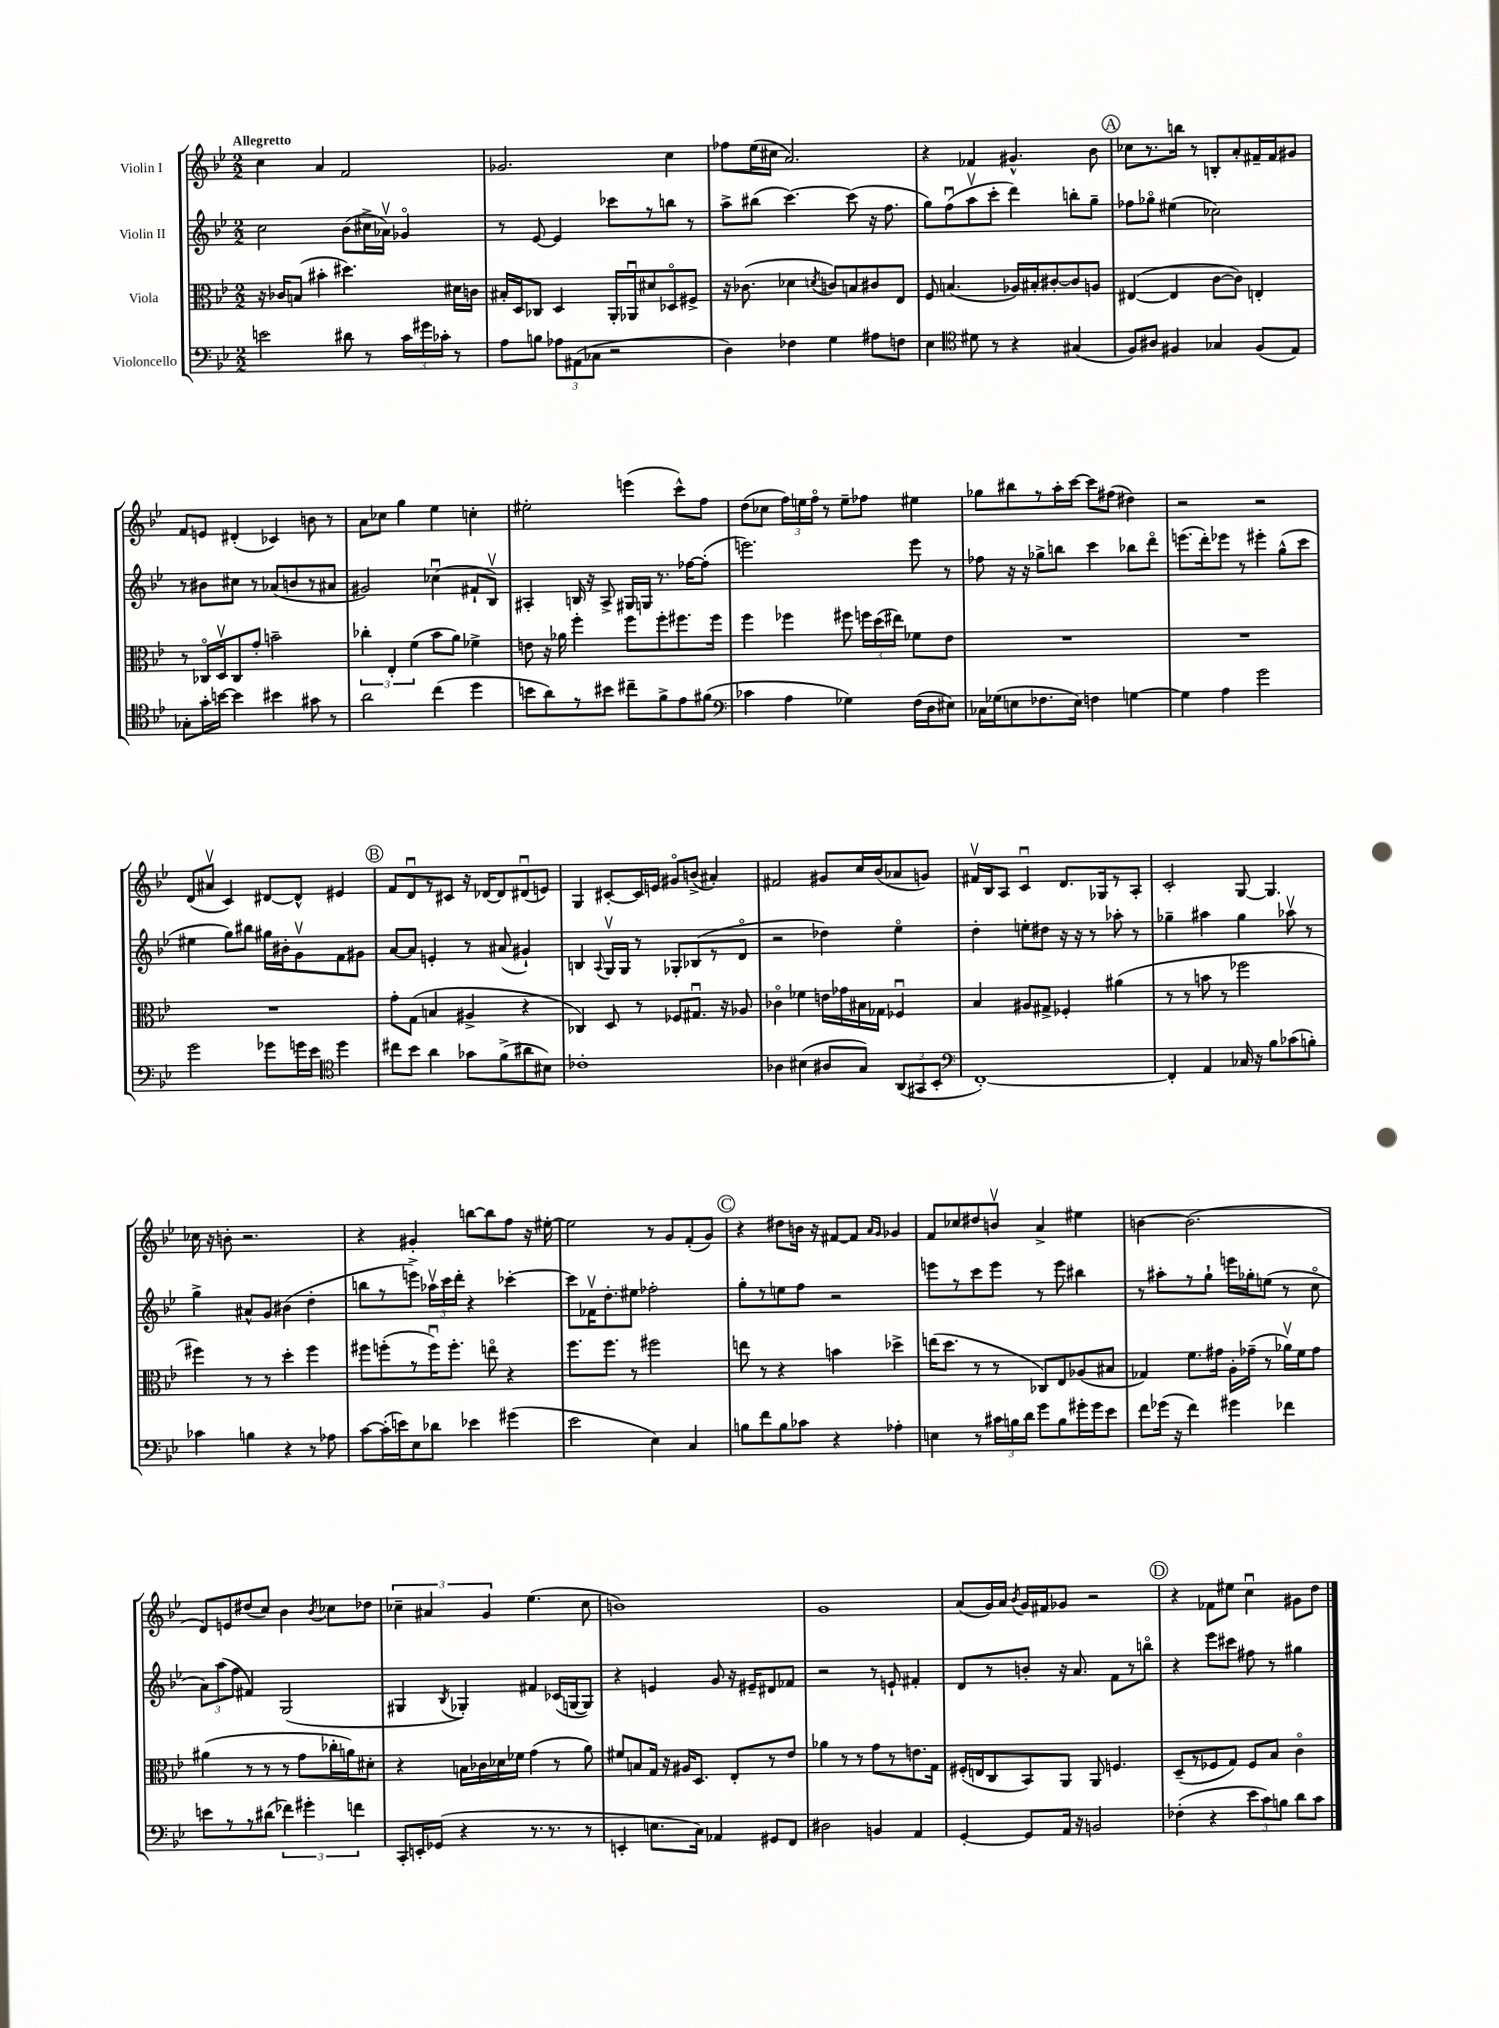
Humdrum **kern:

**kern	**kern	**kern	**kern
*staff4	*staff3	*staff2	*staff1
*clefF4	*clefC3	*clefG2	*clefG2
*k[b-e-]	*k[b-e-]	*k[b-e-]	*k[b-e-]
*M2/2	*M2/2	*M2/2	*M2/2
2e\	16r	2cc\	4cc\
.	16c-/LK	.	.
.	(8B/J	.	.
.	4b#'\	.	4a/
8d#\	4.dd#\)	(8b-\L	2f/
8r	.	16cc#^\L	.
.	.	16a-v\JJ)	.
24c\LL	.	4g-o/	.
24g#\	.	.	.
24c-'\JJ	.	.	.
8r	16d#\LL	.	.
.	16c\JJ	.	.
=	=	=	=
8A\L	16B#'/LL	8r	2.g-/
.	16D/J	.	.
8B\J	8C-/J	[8e-/	.
12A-\L	4D/	4e-/]	.
(12AA#\	.	.	.
12C-\J	.	.	.
2r	16AA'/LL	8ccc-\L	.
.	16AA-u/J	.	.
.	8d#/	8r	.
.	8D-o/	8bb\J	4cc\
.	8F#^/J	8r	.
=	=	=	=
4D\)	16r	8aa^\L	8ff-\L
.	(8.c-\	.	.
.	.	(8bb#\J	(16ee-\L
.	.	.	16cc#\JJ
4F-\	4d-\	[4.ccc\)	2.a/)
.	8qd/	.	.
4G\	8c/L)	.	.
.	8B/	(8ccc\]	.
8A#\L	8c#/	16r	.
.	.	8.ff\	.
8F\J	8E-/J	.	.
=	=	=	=
4E-\	8F/	8gg\L)	4r
.	(4.B/	(8ffu\	.
*clefC4	*	*	*
8d#\	.	8aav\	4f-/
8r	.	8ccc'\J	.
4r	16A-/LL)	4ddd\)	4.g#^^/
.	16B#'/J	.	.
.	[8c#'/	.	.
(4G#/	8c#/]	8bb'\L	.
.	8A/J	8gg~\J	8b-\
=	=	=	=
8F/L)	([4E#/	8ff-\L	8cc-\L
8A#/J	.	8gg-o\J	8.r
4F#/	4E#/]	(4ee#\	.
.	.	.	16bb\Jk
.	.	.	8r
4G-/	[8c\L	2cc-\)	8B'/L
.	8c\]J)	.	8a'/
(8F#/L	4E'/	.	16f#~/L
.	.	.	16f#/J
8E-/J)	.	.	8g#/J
=	=	=	=
8G-'\L	8r	8r	8f/L
16g'\L	16C-o/LL	8b#\L	8e/J
[16b\JJ	16Dv/J	.	.
4b\]	8C-/	8cc#\J	(4d#'/
.	8g'/J	8r	.
4b#\	2b~\	(8a-/L	4c-/)
.	.	8b/	.
8g#\	.	8r	8b\
8r	.	8a#/J	8r
=	=	=	=
2a\	6cc-'\	2g#/)	8a\L
.	.	.	8cc-\J
.	6E-'/	.	.
.	.	.	4gg\
.	(6f\	.	.
(4cc\	8b-\L	(4cc-u\	4ee-\
.	8a\J)	.	.
4dd\	4f-^\	8f#`/L	4cc'\
.	.	8B-v/J)	.
=	=	=	=
8b\L	8e\	4A#'/	2ee#'\
8a\)	16r	.	.
.	16a-\	.	.
8r	4ff'\	16B/	.
.	.	16r	.
8b#\J	.	8A#^/	.
8cc#~\L	8ff\L	16G#/LL	(4eee\
.	.	16G/JJ	.
8f^\	8ff'\	8.r	.
8e-\	8.ff#\	.	8ccc^^\L)
.	.	[16ff-\LK	.
(8f#\J	.	(8ff-'\]J	8ff\J
.	16ff#\Jk	.	.
=	=	=	=
*clefF4	*	*	*
4c-\	4ff\	2.eee\)	(8dd\L
.	.	.	8cc-\J
4A\	4ff-\	.	24ff\LL)
.	.	.	24ee\
.	.	.	24ffo\JJ
.	.	.	8r
4G-\)	8ff#\	.	8ee~\L
.	24ff\LL	.	8ff-\J
.	(24dd\	.	.
.	24ee#\JJ)	.	.
(16F\LL	8f-\L	8eee\	4ee#\
16D\J	.	.	.
8E#\J)	8e-\J	8r	.
=	=	=	=
16C-\LL	1r	8ff-\	8gg-\L
(16G-\J	.	.	.
8E\	.	16r	8bb#\
.	.	16r	.
8.F-\	.	8gg-^\L	8r
.	.	8bb\J	16aa'\L
16E\Jk)	.	.	[16ccc\JJ
4F\	.	4ccc\	8ccc\]L
.	.	.	(8ff#\J
[4G\	.	8bb-\L	4dd#\)
.	.	8dddo\J	.
=	=	=	=
4G\]	1r	(8.eee\L	2r
.	.	16ddd'\k)	.
4A\	.	8eee-\J	.
.	.	8r	.
2g\	.	4eee#'\	2r
.	.	(8gg^^\L	.
.	.	8ccc\J	.
=	=	=	=
2g\	1r	4ee#\	(8d/L
.	.	.	8a#v/J
.	.	8gg\L)	4c/)
.	.	8bb#\J	.
8g-\L	.	16gg#\LL	[8d#/L
.	.	16b#'\J	.
16g\L	.	8gv\	8d#^^/]J
16e-\JJ	.	.	.
*clefC4	*	*	*
4dd\	.	8f\	4e#/
.	.	8g#\J	.
=	=	=	=
8cc#\L	8g'\L	[8a/L	8f/L
8b-\J	(8G\J	8a/]J	8du/
4a\	4B/	4e'/	8r
.	.	.	8c#/J
8g-\L	4A#^/	8r	16r
.	.	.	[16d-/LK
(8f^\	.	(8a#/	8d-/]
8a#\	4r	4g#`/)	(8d#u/
8B#\J)	.	.	8e/J)
=	=	=	=
1c-'	4C-/)	4B/	4G/
.	.	8qqA/	.
.	8D/	16Gv/LL	[8c#'/L
.	.	16G/JJ	.
.	8r	8r	16c#/]L
.	.	.	16e/JJ
.	8F-/L	8G-'/L	8g#o/L
.	8.G#u/J	(8B-/	(8b^/J
.	.	8r	4a#'/)
.	16r	.	.
.	8A-/	8do/J	.
=	=	=	=
4A-\	4c-o\	2r	2f#/
(4B#\	4f-\	.	.
8A#/L	16e\LL	4dd-\)	8g#/L
.	16g-\	.	.
8G/J)	16B#\	.	16cc/L
.	16G-\JJ	.	(16b-/J
(12AA/L	4F-u/	4ee-o\	8a-/
12GG#/	.	.	.
.	.	.	8g/J)
12BB-'/J	.	.	.
=	=	=	=
*clefF4	*	*	*
[1FF')	4B-/	4dd'\	16f#v/LL
.	.	.	16B-/J
.	.	.	8A/J
.	8A#/L	8ee'\L	4cu/
.	8G#^/J	8dd#\J	.
.	4F-'/	16r	8.d/L
.	.	16r	.
.	.	8r	.
.	.	.	16G-/k
.	(4a#\	8aa-'\	8r
.	.	8r	8A'/J
=	=	=	=
4FF'/]	8r	4gg-~\	2c'/
.	8r	.	.
4AA/	8b\	4aa#\	.
.	8r	.	.
16C-/	2ff-\	4gg-\	[8G/
16r	.	.	.
8B-\L	.	.	4.G/]
(8c-\	.	8aa-v\	.
8B'\J)	.	8r	.
=	=	=	=
4c-\	4ff#\)	4gg^\	16cc-\
.	.	.	16r
.	.	.	8b'\
4B\	8r	8a#^^/L	2.r
.	8r	8g/J	.
4r	4dd'\	(4b#\	.
8r	4ff#\	4dd'\	.
8A-\	.	.	.
=	=	=	=
[8c\L	8ff#\L	8bb\L	4r
(16c'\]L	(8ff'\	8r	.
16e\J)	.	.	.
8E-\	8r	8eee^\J)	4g#'/
8d-\J	16ffu\K)	24aa-v\LL	.
.	.	24ccc\	.
.	8.ff'\J	.	.
.	.	24ddd'\JJ	.
4e-\	.	4r	[8bb\L
.	8eeo\	.	8bb\]
(4g#\	4r	[4ccc-'\	8ff\J
.	.	.	16r
.	.	.	[16ee#'\
=	=	=	=
2e-\	8.ff\L	8ccc-\]L	2ee#\]
.	.	16f-v\K	.
.	8.ff\J	8.dd'\	.
.	8r	8ee#\J	.
4E-\)	2ff#\	2ff-'\	8r
.	.	.	8g/L
4C/	.	.	(8f'/
.	.	.	8g/J)
=	=	=	=
8B\L	8ee\	8gg'\L	4r
8f\	8r	8r	.
8B\	4r	8ee\	8dd#\L
8c-\J	.	8ff\J	16b\Jk
.	.	.	16r
4r	4b\	2r	[8f#/L
.	.	.	8f#/]J
.	.	.	16qqa/LL
.	.	.	16qqg/JJ
4A-'\	4dd-^\	.	4g-/
=	=	=	=
4E\	(16ee\LK	8eee\L	8f/L
.	8.dd\J	.	.
.	.	8r	8cc-/
8r	8r	8ccc\	8dd#/
24c#\LL	8r	8eee\J	8bv/J
24B\	.	.	.
24d\JJ	.	.	.
8g\L	8C-/L)	8r	4a^/
8B\	8E-/	8eee\	.
16g#'\L	(8A-/	4bb#\	4ee#\
16g#\J	.	.	.
8e-\J	8B#/J	.	.
=	=	=	=
8f\L	4G-/)	8r	[4b\
(16g-\Jk	.	8aa#'\L	.
16r	.	.	.
4f\)	8.f\L	8r	(2.b\]
.	.	8gg`\J	.
.	16g#\Jk	.	.
4g#\	16A'\LL	16eee\LL	.
.	(16g-~\JJ	16gg-'\J	.
.	8r	(8ee\J	.
4f-\	16a-v\LL)	8r	.
.	16f\J	.	.
.	8g-\J	8cco\	.
=	=	=	=
8e\L	(4a#\	12a\L)	8d/L)
.	.	(12aa\	.
8r	.	.	8e/
.	.	12ff\J	.
8r	8r	4f#/)	(8dd#/
(8d#\J	8r	.	8cc/J)
6f-\)	8r	(2G/	4b-\
.	8g\L	.	.
6g#'\	.	.	.
.	.	.	8qb-/
.	16cc-'\L	.	8cc-\L
.	16a\J)	.	.
6f\	.	.	.
.	8d#'\J	.	8dd-\J
=	=	=	=
8CC'/L	4r	4G#/	6cc-~\
16EE'/L	.	.	.
.	.	.	6a#/
(16GG-/JJ	.	.	.
.	.	8qB-/	.
4r	16B\LL	4G-'/)	.
.	16c-\	.	.
.	.	.	6g/
.	16d-\	.	.
.	16f-\JJ	.	.
8.r	(4g\	4f#/	(4.ee-\
8.r	.	.	.
.	8r	(16c-/LL	.
.	.	[16G/J	.
8r	8a\)	8G/]J)	8cc-\
=	=	=	=
4EE'/	8f#/L	4r	1b)
.	8B/	.	.
8.E\L	16G/Jk	4e/	.
.	16r	.	.
.	16A#/LK	.	.
16C\Jk)	8.D/J	.	.
4AA-/	.	8g/	.
.	8E-'/L	16r	.
.	.	16e#~/LK	.
8GG#/L	8r	8d#/	.
8FF/J	8e-/J	8f-/J	.
=	=	=	=
2D#\	4a-\	2r	1g
.	8r	.	.
.	8r	.	.
4BB/	8g\L	8r	.
.	8r	8e`/	.
4AA/	8.e\	4f#'/	.
.	16G\Jk	.	.
=	=	=	=
[4GG'/	(16F#'/LL	8d/L	(8a/L
.	16E/J	.	.
.	8C/	8r	16g/L)
.	.	.	16a/JJ
.	.	.	8qb-/
8GG/]L	8BB-/)	8b'/J	16g/LL
.	.	.	16f#/J
16AA/Jk	8AA/J	16r	8g-/J
16r	.	8.a/	.
2BB/	8AA/	.	2r
.	4.F/	8f\L	.
.	.	8r	.
.	.	8bbo\J	.
=	=	=	=
(4F-'\	(8D~/L	4r	4r
.	8r	.	.
4r	8F-/	8eee-\L	8f-\L
.	8G/J)	8ccc#\J	8ee#\J
12e-\L	8F-/L	8ff#\	4ccu\
12c\)	.	.	.
.	8B-/J	8r	.
12B\J	.	.	.
8d\L	4co\	4gg#\	8g#\L
8c\J	.	.	8dd\J
==	==	==	==
*-	*-	*-	*-
